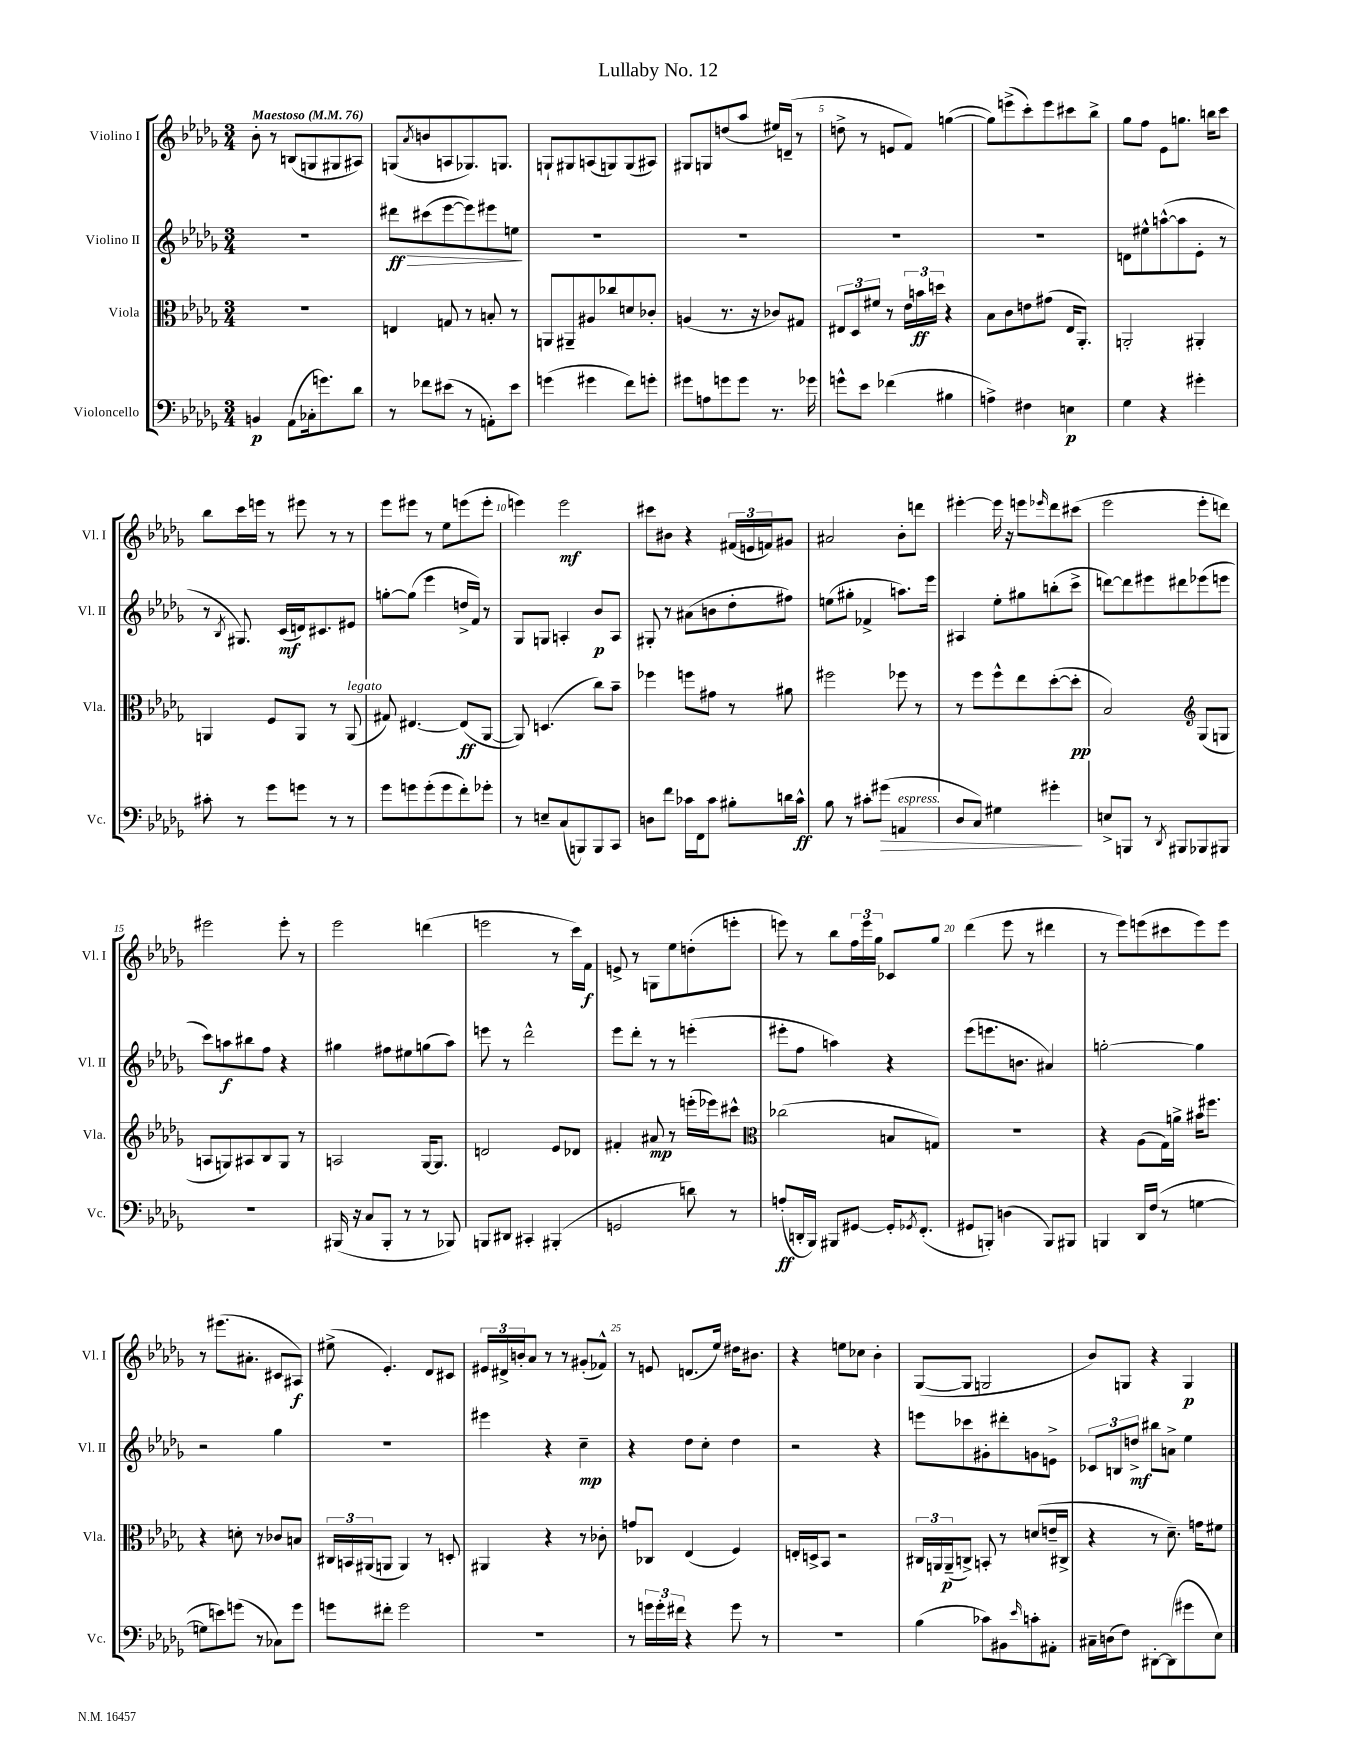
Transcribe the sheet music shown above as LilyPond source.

\header { title = "Lullaby No. 12" }
<<
\new StaffGroup <<
\new Staff = "s0" \with { instrumentName = "Violino I" shortInstrumentName = "Vl. I" } {
    \clef treble \key des \major \numericTimeSignature \time 3/4 \tempo "Maestoso" 4 = 76
    bes'8-. r8 b8( g8 gis8 ais8) |
    g8( \acciaccatura { aes'8 } b'8 a8 ges8.) g8. |
    g8-! gis8 a8( g8) g8( ais8) |
    gis8 g8 d''8( aes''8 eis''16) d'16--( r8 |
    d''8-> r8 e'8 f'8) g''4~( |
    g''8) e'''8->( c'''8-.) e'''8 cis'''8 bes''8-> |
    ges''8 f''8 ees'8 g''8. b''16 c'''8 |
    bes''8 c'''16 e'''16 r8 eis'''8 r8 r8 |
    ees'''8 eis'''8 r8 ees''8 e'''8( e'''8-. |
    e'''4) e'''2\mf |
    cis'''8 bis'8 r4 \tuplet 3/2 { fis'16( e'16 f'16) } gis'8 |
    ais'2 bes'8-. d'''8 |
    eis'''4~-. eis'''16 r16 e'''8 \grace { ees'''16 } des'''8 cis'''8( |
    ees'''2 ees'''8-. d'''8) |
    eis'''2 eis'''8-. r8 |
    ees'''2 d'''4( |
    e'''2 r8 c'''16) f'16\f |
    e'8-> r8 g8 ees''8 d''8-.( e'''8-. |
    e'''8) r8 bes''8 \tuplet 3/2 { f''16 e'''16 ges''16 } ces'8 ges''8 |
    des'''4( ees'''8 r8 dis'''4 |
    r8 ees'''8) e'''8( cis'''8 e'''8) e'''8 |
    r8 eis'''8.( ais'8.-. cis'8 ais8\f) |
    eis''8->( ees'4.-.) des'8 cis'8 |
    \tuplet 3/2 { eis'16 dis'16-> b'16-. } aes'8 r8 r8 gis'8-.( fes'8-^) |
    r8 e'8 d'8.( ees''16) dis''16 bis'8. |
    r4 e''8 ces''8 bes'4-. |
    ges8~( ges8 g2 |
    bes'8) g8 r4 g4\p \bar "|." |
}
\new Staff = "s1" \with { instrumentName = "Violino II" shortInstrumentName = "Vl. II" } {
    \clef treble \key des \major \numericTimeSignature \time 3/4
    R2. |
    dis'''8\ff\> cis'''8( ees'''8~ ees'''8) eis'''8 e''8\! |
    R2. |
    R2. |
    R2. |
    R2. |
    d'8 eis''8-^ a''8~-^( a''8 ees'8-. r8 |
    r8 \acciaccatura { bes8 } gis8.) c'16\mf( d'16) cis'8. eis'8 |
    g''8~-. g''8( ees'''4 d''16-> f'16) r8 |
    ges8 g8 a4-. bes'8\p a8 |
    gis8-. r8 ais'8( b'8 des''8-. fis''8) |
    e''8( gis''8-. fes'4-> a''8.) ees'''16 |
    ais4 ees''8-. gis''8 b''8-.( c'''8-> |
    d'''8~) d'''8 eis'''8 dis'''8 ees'''8( e'''8 |
    c'''8) a''8\f bis''8 f''8 r4 |
    gis''4 fis''8 eis''8 g''8( aes''8) |
    e'''8 r8 des'''2-^ |
    ees'''8 des'''8-. r8 r8 e'''4-.( |
    eis'''8-. f''8 a''4) r4 |
    ees'''8( e'''8. b'8. ais'4) |
    g''2~-. g''4 |
    r2 ges''4 |
    R2. |
    eis'''4 r4 c''4--\mp |
    r4 des''8 c''8-. des''4 |
    r2 r4 |
    e'''8 ces'''8 gis'8-. dis'''8-. g'8 e'8-> |
    \tuplet 3/2 { ces'8 b8 d''8->\mf } bis''8 a'8-> ees''4 \bar "|." |
}
\new Staff = "s2" \with { instrumentName = "Viola" shortInstrumentName = "Vla." } {
    \clef alto \key des \major \numericTimeSignature \time 3/4
    R2. |
    e4 g8 r8 b8-. r8 |
    a,8 ais,8-- ais8 ces''8 d'8 ces'8-. |
    a4( r8. r16 ces'8) gis8 |
    \tuplet 3/2 { eis8 des8 fis'8 } r8 \tuplet 3/2 { ees'16 b'16\ff d''16 } r4 |
    bes8 c'8 e'8 gis'8( ees16 aes,8.-.) |
    a,2-. ais,4-. |
    a,4 f8 a,8 r8 a,8^\markup { \italic "legato" }( |
    gis8) eis4.~ eis8\ff( aes,8~ |
    aes,8) d4.( c''8) bes'8-- |
    fes''4 f''8 gis'8 r8 ais'8 |
    fis''2 fes''8 r8 |
    r8 f''8 f''8-^ ees''8 des''8~-.( des''8-.\pp |
    bes2) \clef treble ges8( g8 |
    a8 g8) ais8 bes8 g8 r8 |
    a2 ges16~ ges8. |
    d'2 ees'8 des'8 |
    fis'4-. ais'8\mp r8 e'''16-.( ees'''16) cis'''8-^ |
    \clef alto ces''2( b8 g8) |
    R2. |
    r4 aes8( ges16) a'16-> bis'16 fis''8. |
    r4 d'8-. r8 ces'8 b8 |
    \tuplet 3/2 { cis16 b,16 ais,16( } a,8 a,4) r8 d8-. |
    ais,4 r4 r8 ces'8-. |
    g'8 ces8 ees4( f4) |
    e16-. d16-> bes,8 r2 |
    \tuplet 3/2 { cis16 a,16 a,16--\p( } c8->) b,8-. r8 d'8( e'16-- cis16-> |
    r4 r8 des'8.--) g'16 fis'8 \bar "|." |
}
\new Staff = "s3" \with { instrumentName = "Violoncello" shortInstrumentName = "Vc." } {
    \clef bass \key des \major \numericTimeSignature \time 3/4
    b,4\p aes,8( ces16-. g'8.) des'8 |
    r8 fes'8 eis'8( r8 a,8-.) eis'8 |
    g'4( gis'4 f'8) g'8-. |
    gis'8 a8 g'8 g'8 r8. ges'16 |
    g'8-^ ees'8 fes'4( bis4 |
    a4->) fis4 e4\p |
    ges4 r4 gis'4-. |
    cis'8-. r8 ges'8 g'8 r8 r8 |
    ges'8 g'8 g'8-.( g'8 f'8-.) ges'8-. |
    r8 e8-- c8( b,,8) b,,8 c,8 |
    d8 f'8 ces'16 f,16 ces'8 bis8-. d'16 ces'16-^\ff |
    bes8 r8 cis'8-. gis'8\>( a,4^\markup { \italic "espress." } |
    des8 c8) gis4 gis'4-.\! |
    e8-> b,,8 r8 \acciaccatura { des,8 } bis,,8 bes,,8 bis,,8 |
    R2. |
    bis,,16( r16 c8 bis,,8-. r8 r8 bes,,8) |
    b,,8 dis,8 cis,4-. bis,,4-.( |
    g,2 d'8) r8 |
    a8-.\ff( d,16-. bes,,16) bis,,8 gis,8~ gis,16-. \acciaccatura { ges,8 } f,8.-.( |
    gis,8 b,,8-.) d4( b,,8) bis,,8 |
    b,,4 des,16 f16( r8 g4~ |
    g8 e'8) g'8( r8 ces8) g'8 |
    g'8 fis'8-. g'2 |
    R2. |
    r8 \tuplet 3/2 { g'16 g'16-. fis'16 } r4 g'8 r8 |
    R2. |
    bes4( ces'8) bis,8 \grace { ees'16 } c'8-. ais,8-. |
    cis16-- d16( f8) dis,8~-. dis,8( gis'8 ees8) \bar "|." |
}
>>
>>
\layout { \context { \Score \override BarNumber.break-visibility = ##(#f #t #t) barNumberVisibility = #(every-nth-bar-number-visible 5) } }
